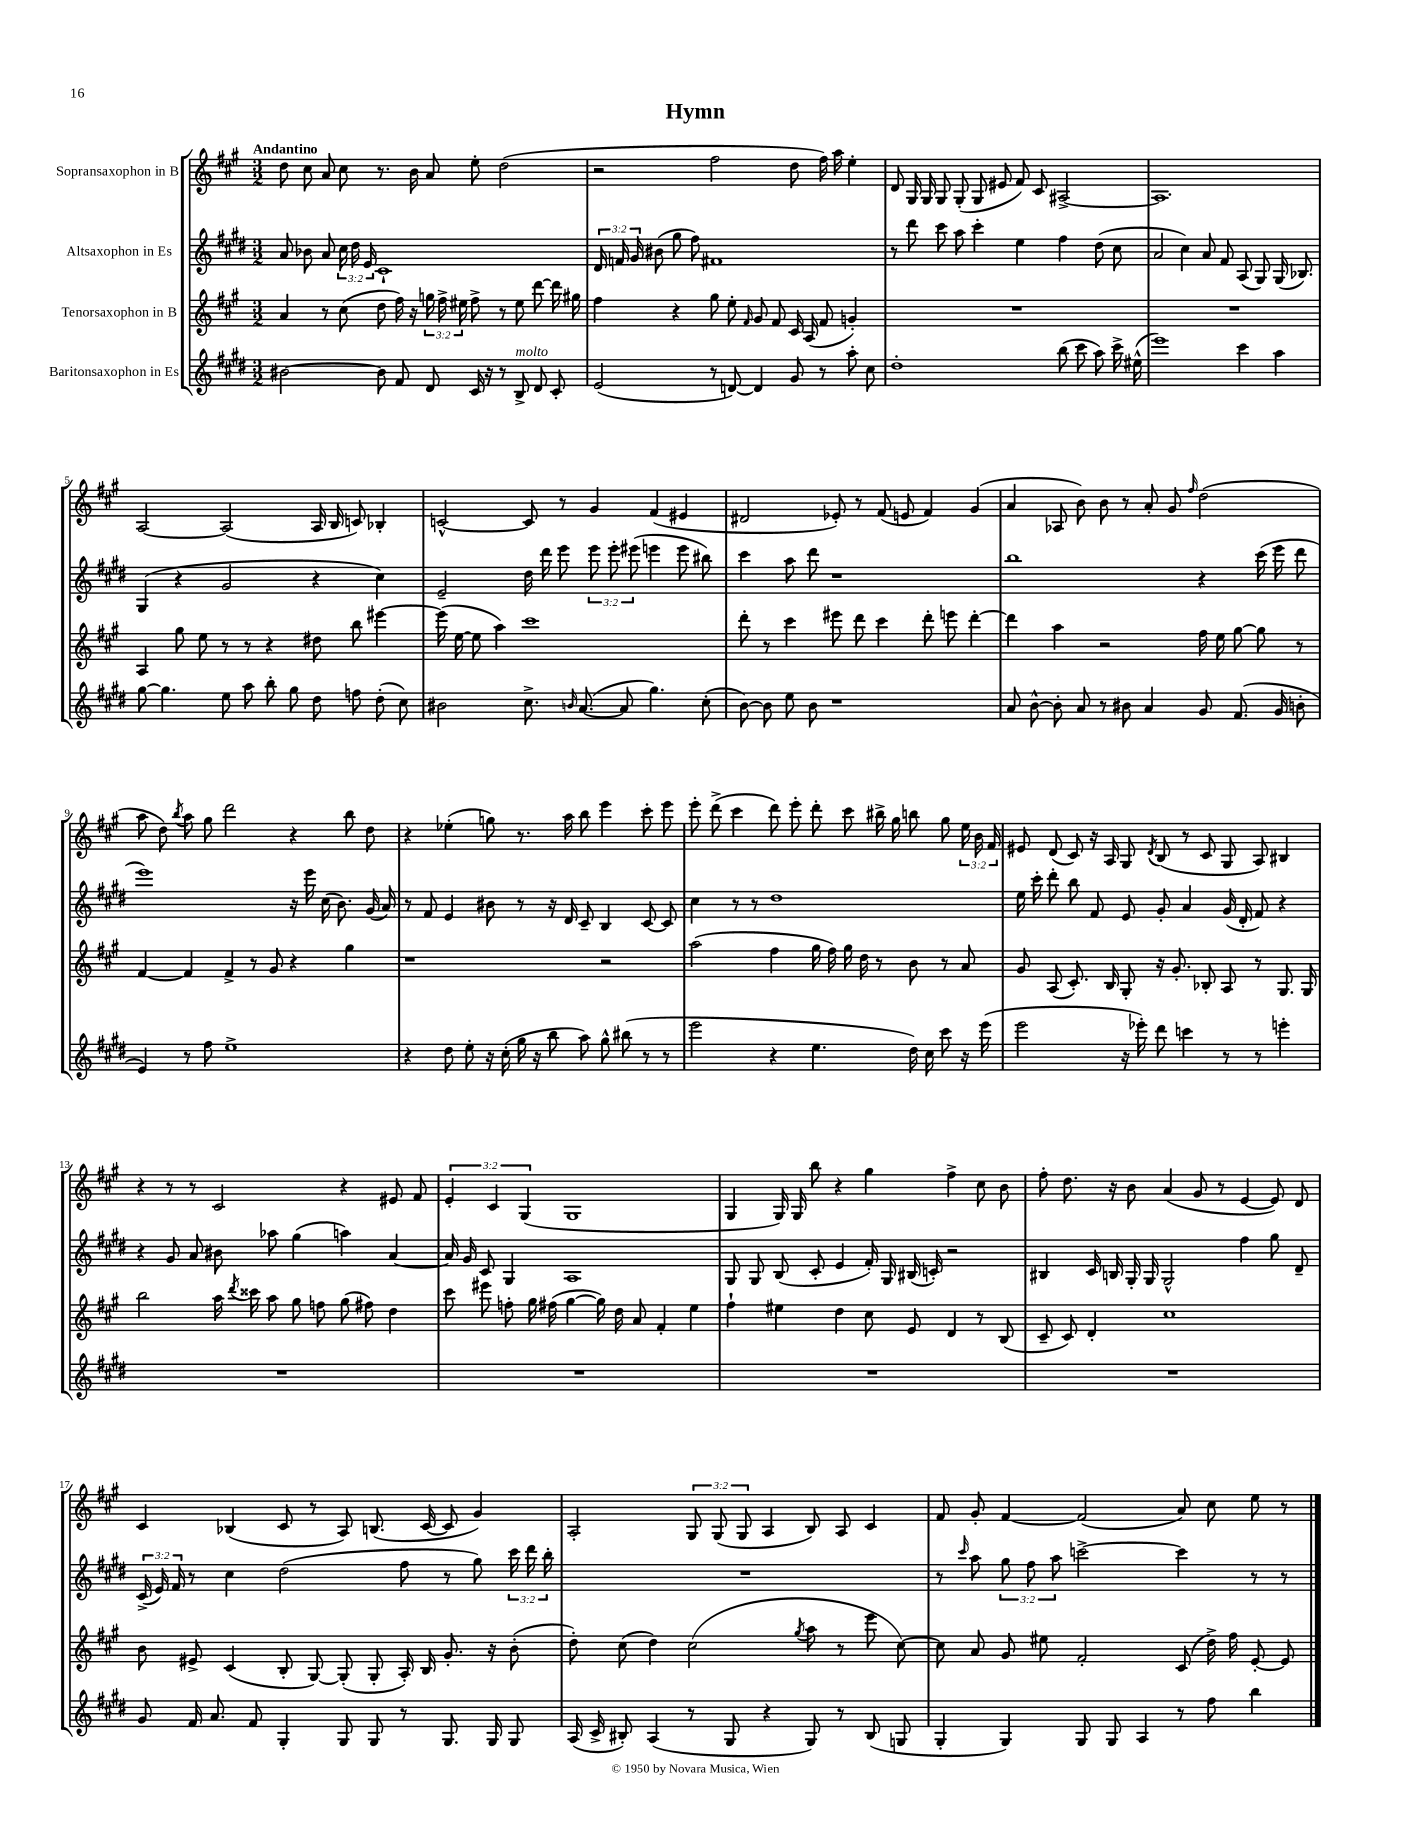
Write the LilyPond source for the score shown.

\header { title = "Hymn" }
<<
\new StaffGroup <<
\new Staff = "s0" \with { instrumentName = "Sopransaxophon in B" } {
    \clef treble \key a \major \numericTimeSignature \time 3/2 \override Staff.TupletNumber.text = #tuplet-number::calc-fraction-text \tempo "Andantino"
    \autoBeamOff d''8 cis''8 a'8 cis''8 r8. b'16 a'8 e''8-. d''2( |
    r2 fis''2 d''8 fis''16) a''16 e''4-. |
    d'8 gis16 gis16 gis8 gis8-.( gis8 eis'8 fis'8) cis'8 ais2~-> |
    ais1. |
    a2~ a2( a16 b16 c'8) bes4-. |
    c'2~-^ c'8 r8 gis'4 fis'4( eis'4 |
    dis'2 ees'8-.) r8 fis'8( e'8 fis'4) gis'4( |
    a'4 aes8 b'8) b'8 r8 a'8-. gis'8 \grace { fis''16 } d''2( |
    a''8 d''8) \acciaccatura { b''8 } a''8 gis''8 d'''2 r4 b''8 d''8 |
    r4 ees''4-.( g''8) r8. a''16 b''8 e'''4 cis'''8-. e'''8 |
    e'''8-. d'''8->( cis'''4 d'''8) e'''8-. d'''8-. cis'''8 bis''16-> gis''16 b''8 gis''8 \tuplet 3/2 { e''16 b'16 fis'16 } |
    eis'8 d'8( cis'8) r16 a16 gis8 \acciaccatura { d'8 } b8( r8 cis'8 gis8 a8) bis4 |
    r4 r8 r8 cis'2 r4 eis'8 fis'8 |
    \tuplet 3/2 { e'4-. cis'4 gis4( } gis1 |
    gis4 gis16) gis16 b''8 r4 gis''4 fis''4-> cis''8 b'8 |
    fis''8-. d''8. r16 b'8 a'4( gis'8 r8 e'4~ e'8) d'8 |
    cis'4 bes4( cis'8 r8 a8) b8.( cis'16~ cis'8 gis'4) |
    a2-. \tuplet 3/2 { gis8 gis8( gis8 } a4 b8) a8 cis'4 |
    fis'8 gis'8-. fis'4~ fis'2( a'8) cis''8 e''8 r8 \bar "|." |
}
\new Staff = "s1" \with { instrumentName = "Altsaxophon in Es" } {
    \clef treble \key e \major \numericTimeSignature \time 3/2 \override Staff.TupletNumber.text = #tuplet-number::calc-fraction-text
    \autoBeamOff a'8 bes'8 a'8 \tuplet 3/2 { cis''16 dis''16 e'16 } cis'1-! |
    \tuplet 3/2 { dis'16 f'16 gis'16 } bis'8( gis''8 fis''8) fis'1 |
    r8 dis'''8 cis'''8 a''8 cis'''4-. e''4 fis''4 dis''8( cis''8 |
    a'2 cis''4) a'8 fis'8 a8( gis8) gis16( bes8.) |
    gis4( r4 gis'2 r4 cis''4) |
    e'2-- dis''16 dis'''16 e'''8 \tuplet 3/2 { e'''8 e'''8-. eis'''8( } e'''4 e'''8 bis''8) |
    cis'''4 a''8 dis'''8 r1 |
    b''1 r4 cis'''16( e'''16 dis'''8 |
    e'''1) r16 e'''16 cis''16( b'8.) gis'16( a'16) |
    r8 fis'8 e'4 bis'8 r8 r16 dis'16 cis'8-- b4 cis'8~ cis'8 |
    cis''4 r8 r8 dis''1 |
    e''16 cis'''16-. dis'''8-. b''8 fis'8 e'8 gis'8-. a'4 gis'16( dis'16-. fis'8) r4 |
    r4 gis'8 a'8 bis'8 aes''8 gis''4( a''4) a'4~ |
    a'16 gis'16 cis'8 gis4 a1 |
    gis8 gis8 b8( cis'8-. e'4 fis'16-.) gis16 bis16( c'16-.) r2 |
    bis4 cis'16 b16 gis16-. gis16 gis2-^ fis''4 gis''8 dis'8-- |
    \tuplet 3/2 { cis'16->( e'16) fis'16 } r8 cis''4 dis''2( fis''8 r8 gis''8) \tuplet 3/2 { cis'''16 dis'''16 b''16-. } |
    R1. |
    r8 \grace { cis'''16 } a''8 \tuplet 3/2 { gis''8 fis''8 a''8 } c'''2~-> c'''4 r8 r8 \bar "|." |
}
\new Staff = "s2" \with { instrumentName = "Tenorsaxophon in B" } {
    \clef treble \key a \major \numericTimeSignature \time 3/2 \override Staff.TupletNumber.text = #tuplet-number::calc-fraction-text
    \autoBeamOff a'4 r8 cis''8( d''8 fis''16) r16 \tuplet 3/2 { g''16 fis''16-> eis''16 } fis''8-> r8 eis''8 d'''8~ d'''16 gis''16 |
    fis''4 r4 gis''8 e''8-. \grace { fis'16 } gis'8 fis'8 cis'16 a16( fis'8 g'4-.) |
    R1. |
    R1. |
    a4 gis''8 e''8 r8 r8 r4 dis''8 b''8 eis'''4~ |
    eis'''16( e''16~ e''8 a''4) cis'''1 |
    d'''8-. r8 cis'''4 eis'''8 d'''8 cis'''4 d'''8-. e'''8 d'''4~-. |
    d'''4 a''4 r2 fis''16 e''16 gis''8~ gis''8 r8 |
    fis'4~ fis'4 fis'4-> r8 gis'8 r4 gis''4 |
    r1 r2 |
    a''2( fis''4 gis''16 fis''16) gis''16 d''16 r8 b'8 r8 a'8 |
    gis'8 a8( cis'8.-.) b16 gis8-. r16 gis'8.-. bes8-. a8 r8 gis8. gis16 |
    b''2 a''16 \acciaccatura { d'''8 } cisis'''16 a''8 gis''8 f''8 gis''8( fis''8) d''4 |
    cis'''8 eis'''8 f''8-. gis''16 fis''16( gis''4~ gis''16) d''16 a'8 fis'4-. e''4 |
    fis''4-! eis''4 d''4 cis''8 e'8 d'4 r8 b8( |
    cis'8-- cis'8) d'4-. cis''1 |
    b'8 eis'8-> cis'4( b8-. gis8~) gis8-.( gis8-. a16-.) b16 gis'8.-. r16 b'8-.( |
    d''8-.) cis''8( d''4) cis''2( \acciaccatura { gis''8 } a''8 r8 e'''8 cis''8~) |
    cis''8 a'8 gis'8 eis''8 fis'2-. cis'8( d''16->) fis''16 e'8~-. e'8 \bar "|." |
}
\new Staff = "s3" \with { instrumentName = "Baritonsaxophon in Es" } {
    \clef treble \key e \major \numericTimeSignature \time 3/2
    \autoBeamOff bis'2~ bis'8 fis'8 dis'8 cis'16 r16 r8 b8->^\markup { \italic "molto" } dis'8 cis'8-. |
    e'2( r8 d'8~) d'4 gis'8 r8 a''8-. cis''8 |
    dis''1-. b''8( cis'''8 a''8) cis'''16-> eis''16-^( |
    e'''1) cis'''4 a''4 |
    gis''8~ gis''4. e''8 a''8 b''8-. gis''8 dis''8 f''8 dis''8-.( cis''8) |
    bis'2 cis''8.-> \grace { b'16 } a'8.~( a'8 gis''4.) cis''8-.( |
    b'8~) b'8 e''8 b'8 r1 |
    a'8 b'8~-^ b'8-. a'8 r8 bis'8 a'4 gis'8 fis'8.( gis'16 b'8-. |
    e'4) r8 fis''8 e''1-> |
    r4 dis''8 e''8-. r16 cis''16-.( gis''16 r16 b''8 a''8) gis''8-^ bis''8( r8 r8 |
    e'''2 r4 e''4. dis''16) cis''16 cis'''8 r16 e'''16( |
    e'''2 r16 ees'''16-.) dis'''8 c'''4 r8 r8 e'''4-. |
    R1. |
    R1. |
    R1. |
    R1. |
    gis'8 fis'16 a'8. fis'8 gis4-. gis8 gis8 r8 gis8. gis16 gis8 |
    a16( cis'16-> bis8-.) a4( r8 gis8 r4 gis8) r8 bis8( g8 |
    gis4-. gis4) gis8 gis8 a4 r8 fis''8 b''4 \bar "|." |
}
>>
>>
